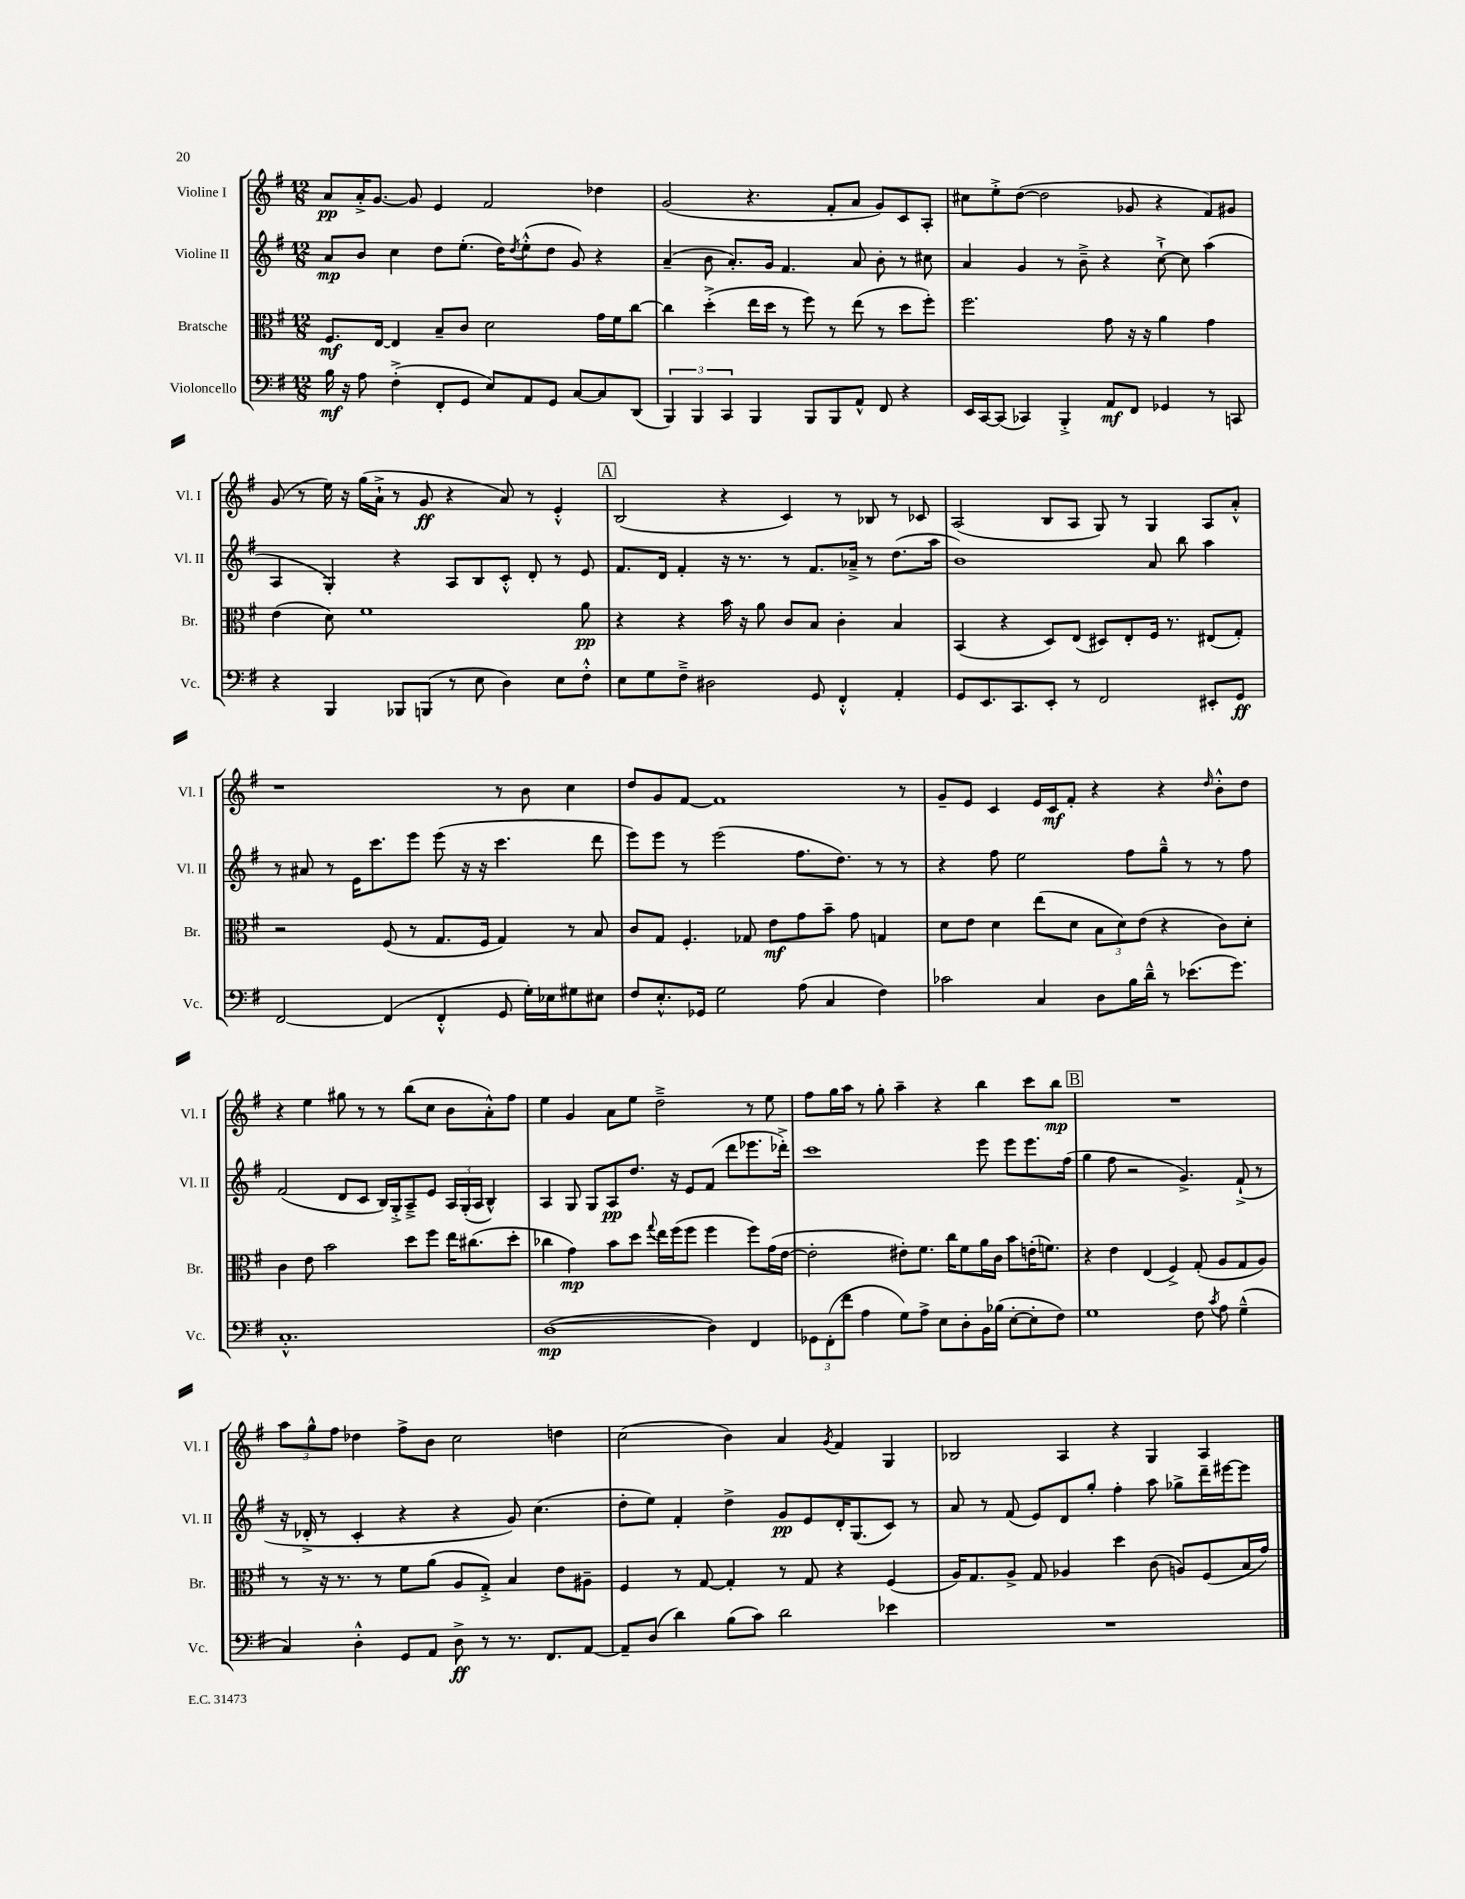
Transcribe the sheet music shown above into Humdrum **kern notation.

**kern	**kern	**kern	**kern
*staff4	*staff3	*staff2	*staff1
*clefF4	*clefC3	*clefG2	*clefG2
*k[f#]	*k[f#]	*k[f#]	*k[f#]
*M12/8	*M12/8	*M12/8	*M12/8
16B\	8.F#/L	8a/L	8a/L
16r	.	.	.
8A\	.	8b/J	16a'^/K
.	[16E/Jk	.	[8.g/J
(4F#'^\	4E/]	4cc\	.
.	.	.	8g/]
8FF#'/L	8B~/L	8dd\L	4e/
8GG/J	8c/J	(8.ee'\J	.
8E/L)	2d\	.	2f#/
.	.	16dd\LK)	.
.	.	8qdd/	.
8AA/	.	(8ee'^^\	.
8GG/J	.	8dd\J	.
[8C/L	.	8g/)	.
8C/]	16g\LL	4r	4dd-\
.	16f#\J	.	.
(8DD/J	[8cc\J	.	.
=	=	=	=
6BBB/)	4cc\]	(4a~/	(2g/
6BBB/	.	.	.
.	(4dd'^\	8b\	.
6CC/	.	.	.
.	.	8.a'/L)	.
4BBB/	16ee\LL	.	4.r
.	16dd\JJ	16g/Jk	.
.	8r	4.f#/	.
8BBB/L	8ff#\)	.	.
8BBB/	8r	.	8f#'/L
8AA^^/J	(8ee\	8a/	8a/J
8FF#/	8r	8b'\	8g/L)
4r	8dd\L	8r	8c/
.	8ff#'\J)	8cc#\	8A'/J
=	=	=	=
16EE/LL	2.ff#\	4a/	8cc#\L
[16CC/J	.	.	.
(8CC/]J	.	.	8ee'^\
4CC-/)	.	4g/	([8dd\J
.	.	.	2dd\]
4BBB'^/	.	8r	.
.	.	8b~^\	.
8AA/L	8g\	4r	.
8FF#/J	16r	.	8g-/
.	16r	.	.
4GG-/	4a\	[8cc`^\	4r
.	.	8cc\]	.
8r	4g\	(4aa\	8f#/L)
8CC/	.	.	8g#/J
=	=	=	=
4r	(4e\	4A/	(8g/
.	.	.	8r
4BBB/	8d\)	4G'/)	16ee\)
.	.	.	16r
.	1f#	.	(16gg\LL
.	.	.	16a`^\JJ
8BBB-/L	.	4r	8r
(8BBB/J	.	.	8g/
8r	.	8A/L	4r
8E\	.	8B/	.
4D\)	.	8c'^^/J	8a/)
.	.	8d'/	8r
8E\L	.	8r	4e'^^/
8F#'^^\J	8a\	8e/	.
=	=	=	=
8E\L	4r	8.f#/L	(2B/
8G\	.	.	.
.	.	16d/Jk	.
8F#~^\J	4r	4f#'/	.
2D#\	.	.	.
.	16b\	16r	4r
.	16r	8.r	.
.	8a\	.	.
.	8c/L	8r	4c/)
8GG/	8B/J	8.f#/L	.
4FF#'^^/	4c'\	.	8r
.	.	16a-~^/Jk	.
.	.	8r	8B-/
4AA'/	4B/	(8.dd\L	8r
.	.	.	8c-/
.	.	16aa\Jk	.
=	=	=	=
8GG/L	(4BB/	1b)	(2A/
8.EE/	.	.	.
.	4r	.	.
8.CC/	.	.	.
8EE'/J	8D/L)	.	8B/L
8r	(8E/J	.	8A/J
2FF#/	8D#/L)	.	8G/)
.	8E'/	.	8r
.	16F#/Jk	8a/	4G/
.	8.r	.	.
.	.	8bb\	.
8EE#'/L	(8E#/L	4aa\	8A/L
8GG/J	8G'/J)	.	8a'^^/J
=	=	=	=
[2FF#/	2r	8r	1r
.	.	8a#/	.
.	.	8r	.
.	.	16e\LK	.
.	.	8.ccc\	.
(4FF#/]	(8F#/	.	.
.	8r	8eee\J	.
4FF#'^^/	8.G/L	(8eee\	.
.	.	16r	.
.	16F#/Jk	16r	.
8GG/	4G/)	4.ccc\	8r
16G'\LL)	.	.	8b\
16E-\J	.	.	.
8G#\	8r	.	4cc\
8E#\J	8B/	8ddd\	.
=	=	=	=
8F#/L	8c/L	8eee\L)	8dd/L
8.E'^^/	8G/J	8eee\J	8g/
.	4.F#'/	8r	[8f#/J
16GG-/Jk	.	.	.
2G\	.	(2eee\	1f#]
.	8G-/	.	.
.	8e\L	.	.
(8A\	8g\	8.ff#\L	.
4C/	8b~\J	.	.
.	.	8.dd\J)	.
.	8g\	.	.
4F#\)	4G/	8r	.
.	.	8r	8r
=	=	=	=
2c-\	8d\L	4r	8g~/L
.	8e\J	.	8e/J
.	4d\	8ff#\	4c/
.	.	2ee\	.
4C/	(8ee\L	.	16e/LL
.	.	.	16c/J
.	8d\J	.	8f#'/J
8D\L	12B\L	.	4r
.	12d\)	.	.
16B\L	.	8ff#\L	.
.	(12e\J	.	.
16d~^^\JJ	.	.	.
8r	4r	8gg~^^\J	4r
(8.e-\L	.	8r	.
.	.	.	16qqdd/
.	8c\L)	8r	8b'^^\L
8.g\J)	.	.	.
.	8d'\J	8ff#\	8dd\J
=	=	=	=
1.C'^^	4c\	(2f#/	4r
.	8e\	.	4ee\
.	2b\	.	.
.	.	8d/L	8gg#\
.	.	8c/J	8r
.	.	16B/LL)	8r
.	.	16G'^/J	.
.	8dd\L	8A~^/	(8bb\L
.	8ff#\J	8e/J	8cc\J
.	16ee\LK	24A/LL	8b\L
.	.	(24G'/	.
.	(8.cc#\	.	.
.	.	24A/JJ	.
.	.	4B^^/)	8a'^^\)
.	8dd'\J	.	8ff#\J
=	=	=	=
([1D	4cc-\	4A/	4ee\
.	4g\)	8G/	4g/
.	.	8G/L	.
.	8b\L	8A/	8a\L
.	8dd\J	8.dd/J	8ee\J
.	8qqgg/	.	.
.	16ee\LL	.	2dd~^\
.	(16ff#\J	16r	.
.	8ff#\J	8e/L	.
4D\])	4ff#\	(8f#/J	.
.	.	8ddd\L	.
4FF#/	8ff#\L)	8.eee-\	8r
.	(16g\L	.	8ee\
.	[16e\JJ	16ddd-'^\Jk)	.
=	=	=	=
12GG-\L	2e'\]	1ccc	8ff#\L
(12FF#'\	.	.	.
.	.	.	16gg\L
12f#\J	.	.	.
.	.	.	16aa\JJ
4A\	.	.	8r
.	.	.	8gg'\
8G\L)	8e#'\L)	.	4aa~\
8A^\J	8.f#\J	.	.
8E\L	.	.	4r
.	16cc\LK	.	.
8D'\	8f#\	.	.
16BB\L	16a\L	8eee\	4bb\
(16B-\JJ	16c\JJ	.	.
[8E'\L	8b\L	8eee\L	.
8E'\]	(16e'\K	8.eee\	8ccc\L
.	8.f\J)	.	.
8F#\J)	.	.	8bb\J
.	.	(16ff#\Jk	.
=	=	=	=
1G	4r	4gg\	1.r
.	4e\	8ff#\	.
.	.	2r	.
.	(4E/	.	.
.	4F#^/)	.	.
.	.	4.g^/)	.
8F#\	(8G'/	.	.
8qc/	.	.	.
8A\	8A/L	.	.
(4G~^^\	8G/	(8f#`^/	.
.	8A/J)	8r	.
=	=	=	=
4C/)	8r	16r	12aa\L
.	.	16d-'^/	.
.	.	.	12gg^^\
.	16r	8r	.
.	.	.	12ff#\J
.	8.r	.	.
4D'^^\	.	4c'/	4dd-\
.	8r	.	.
8GG/L	8f#\L	4r	8ff#^\L
8AA/J	(8a\J	.	8b\J
8D^\	8A/L	4r	2cc\
8r	8G'^/J)	.	.
8.r	4B/	8g/)	.
.	.	(4.cc\	.
8.FF#/L	.	.	.
.	8e\L	.	4dd\
[8AA/J	8A#~\J	.	.
=	=	=	=
8AA~/]L	4F#/	8dd'\L	(2cc\
(8D/J	.	8ee\J)	.
4d\)	8r	4f#'/	.
.	[8G/	.	.
(8B\L	4G'/]	4dd^\	4b\)
8c\J)	.	.	.
2d\	8r	8g/L	4a/
.	8G/	8e/	.
.	.	.	8qg/
.	4r	16d'/K	4f#/
.	.	(8.G/	.
4e-\	(4F#/	8c/J)	4G/
.	.	8r	.
=	=	=	=
1.r	16A/LK)	8a/	2B-/
.	8.G/	.	.
.	.	8r	.
.	8A^/J	(8f#/	.
.	8G/	8e/L)	.
.	4A-/	8d/	4A/
.	.	8gg'/J	.
.	4dd\	4ff#'\	4r
.	(8c\	8aa\	4G/
.	8A/L)	8gg-^\L	.
.	(8F#/	16ddd~\L	4A/
.	.	[16eee#\J	.
.	16B/L	8eee#\]J	.
.	16g/JJ)	.	.
==	==	==	==
*-	*-	*-	*-
